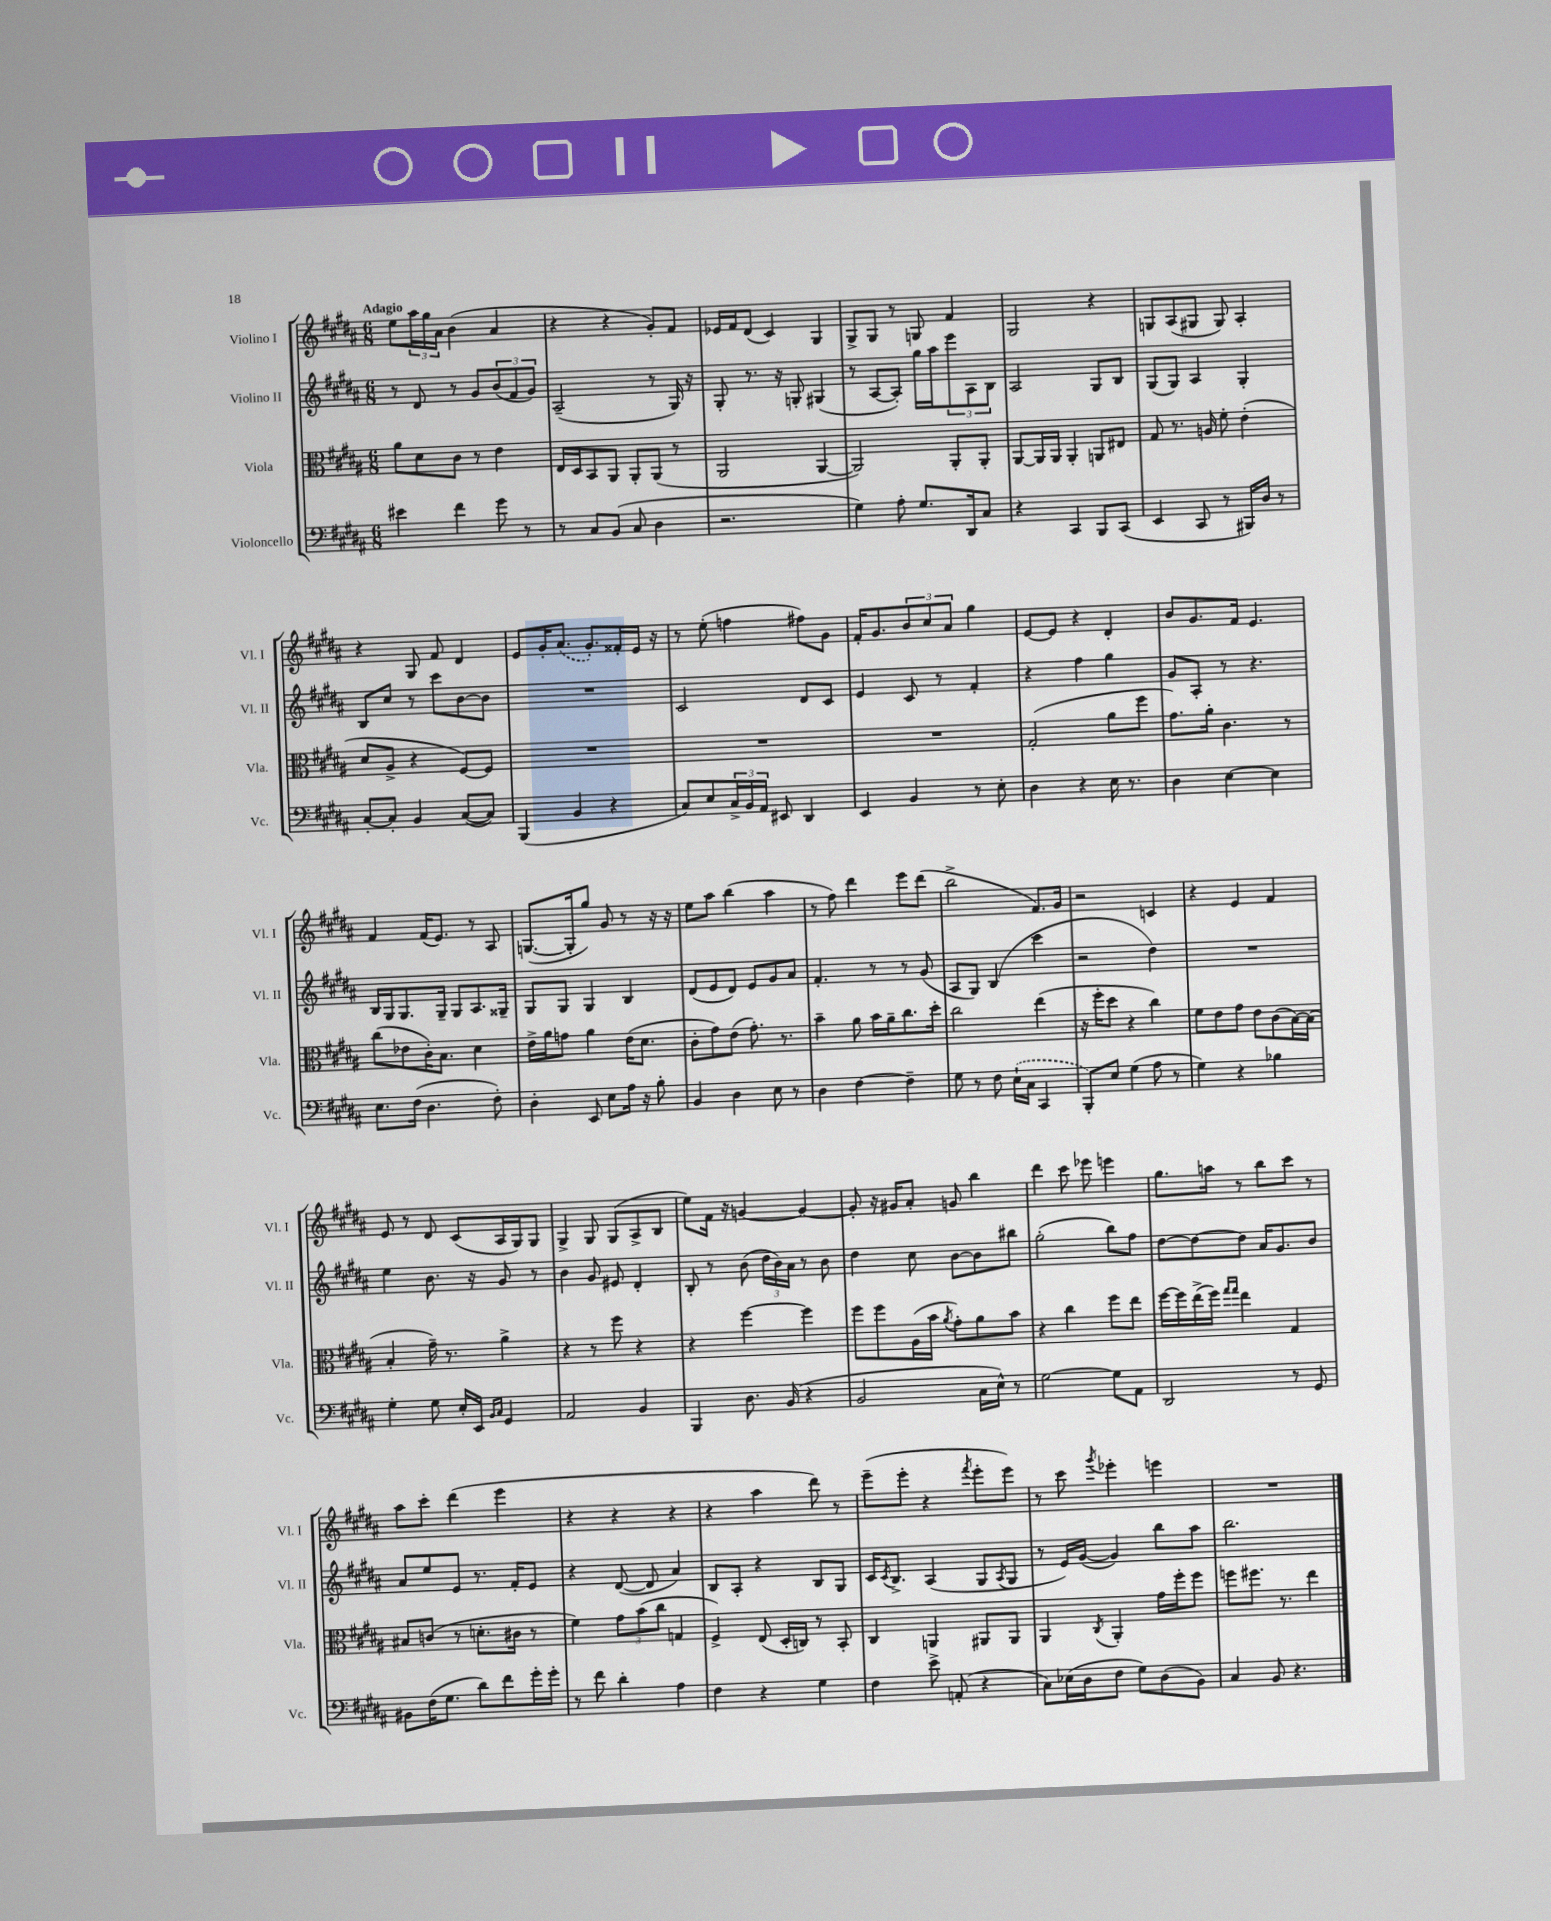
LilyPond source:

<<
\new StaffGroup <<
\new Staff = "s0" \with { instrumentName = "Violino I" shortInstrumentName = "Vl. I" } {
    \clef treble \key b \major \numericTimeSignature \time 6/8 \tempo "Adagio"
    e''8 \tuplet 3/2 { ais''16 gis''16 ais'16 } b'4( ais'4 |
    r4 r4 gis'8-.) fis'8 |
    ees'16 fis'16 dis'8( cis'4) gis4 |
    gis8-> gis8 r8 g8 fis'4 |
    gis2 r4 |
    g8 ais8( gis8 gis8) ais4-. |
    r4 gis8 fis'8 dis'4 |
    e'8 gis'16-. \once \slurDashed ais'8.( gis'8.-.) fisis'16-. e'16 r16 |
    r8 e''8-.( f''4 fis''8) gis'8 |
    fis'16-. gis'8. \tuplet 3/2 { b'8 cis''8 ais'8 } gis''4 |
    e'8~ e'8 r4 dis'4-. |
    b'8 gis'8. fis'16 e'4. |
    fis'4 fis'16( e'8.) r8 ais8 |
    g8.~( g16-. gis''8) gis'8 r8 r16 r16 |
    e''8 ais''8 b''4( ais''4 |
    r8 fis''8) dis'''4 e'''8 dis'''8( |
    b''2-> fis'8.) gis'16 |
    r2 c'4 |
    r4 e'4 fis'4 |
    e'8 r8 dis'8 cis'8( ais16 gis16) gis8 |
    gis4-> gis8 gis8( ais8-> b8 |
    e''8) fis'16 r16 g'4~ g'4~ |
    g'8-. r16 gis'16 ais'8-. g'8 b''4 |
    dis'''4 cis'''8 ees'''8 e'''4 |
    gis''8. a''16 r8 b''8 cis'''8 r8 |
    ais''8 cis'''8-. dis'''4( e'''4 |
    r4 r4 r4 |
    r4 ais''4 dis'''8) r8 |
    e'''8--( e'''8-. r4 \acciaccatura { fis'''8 } e'''8-. e'''8) |
    r8 cis'''8 \acciaccatura { gis'''8 } ees'''4-. e'''4 |
    R2. \bar "|." |
}
\new Staff = "s1" \with { instrumentName = "Violino II" shortInstrumentName = "Vl. II" } {
    \clef treble \key b \major \numericTimeSignature \time 6/8
    r8 dis'8 r8 gis'8 \tuplet 3/2 { b'8( fis'8 gis'8) } |
    ais2--( r8 gis16) r16 |
    gis8-. r8. r16 g8-. gis4( |
    r8 ais8~ ais8-.) gis''16 ais''16 \tuplet 3/2 { e'''8 ais8 b8 } |
    ais2 gis8 b8 |
    gis8( gis8) ais4 gis4-. |
    b8 cis''8 r8 cis'''8 b'8~ b'8 |
    R2. |
    cis'2 dis'8 cis'8 |
    e'4 cis'8 r8 fis'4-. |
    r4 fis''4 gis''4 |
    gis'8 ais8-. r8 r4. |
    b16 gis16 gis8. gis16-- gis8 ais8. gisis16-- |
    gis8 gis8 gis4 b4 |
    dis'8( e'8 dis'8) e'8 gis'8 ais'8 |
    fis'4.-. r8 r8 gis'8( |
    ais8 gis8) b4( cis'''4 |
    r2 dis''4) |
    R2. |
    e''4 b'8. r16 gis'8 r8 |
    b'4 gis'8 eis'8 dis'4-. |
    b8-. r8 b'8( \tuplet 3/2 { dis''16 b'16) ais'16 } r8 b'8 |
    dis''4 cis''8 b'8~ b'8 bis''8 |
    gis''2-.( b''8) fis''8 |
    dis''8~ dis''8~ dis''8 ais'16 gis'8. b'8 |
    ais'8 e''8 e'8 r8. fis'16-. e'8 |
    r4 dis'8~( dis'8 ais'4) |
    b8 ais8-. r4 b8 gis8 |
    cis'16 \acciaccatura { cis'8 } b8.-> ais4( gis8 \acciaccatura { ais8 } gis8 |
    r8 e'16) gis'16~( gis'4) b''8 ais''8 |
    b''2. \bar "|." |
}
\new Staff = "s2" \with { instrumentName = "Viola" shortInstrumentName = "Vla." } {
    \clef alto \key b \major \numericTimeSignature \time 6/8
    ais'8 dis'8 cis'8 r8 e'4 |
    e16 dis16 b,8 ais,8 ais,8-. ais,8( r8 |
    ais,2 ais,4~ |
    ais,2) ais,8-. ais,8-. |
    ais,8~ ais,16 ais,16 ais,4-. a,8 eis8 |
    gis8 r8. a16 fis'8-. e'4-.( |
    dis'8 ais8-> r4 fis8~) fis8 |
    R2. |
    R2. |
    R2. |
    gis2-.( ais'8 fis''8 |
    gis'8.) ais'16-. cis'4. r8 |
    cis''8( ees'8 cis'16-.) b8. dis'4 |
    e'16-> ais'16 g'8 ais'4 e'16( dis'8. |
    cis'8-. gis'8) e'8( gis'8.-.) r8. |
    b'4-- ais'8 b'16 ais'16-- cis''8. dis''16-. |
    cis''2 e''4( |
    r16 fis''16-. dis''8 r4 cis''4) |
    fis'8 e'8 gis'8 e'8 cis'8( b16~) b16( |
    b4-. gis'16--) r8. ais'4-> |
    r4 r8 fis''8 r4 |
    r4 fis''4~ fis''4 |
    fis''8 fis''8 ais16( b'16 \acciaccatura { ais'8 } gis'8-.) ais'8 b'8 |
    r4 cis''4 fis''8 e''8 |
    fis''16~ fis''16 e''16->( fis''16) \grace { gis''16 gis''16 } e''4 gis4 |
    bis8 c'8( r8 d'8.-. cis'16 r8 |
    fis'4) \tuplet 3/2 { gis'8 b'8( cis''8 } g4 |
    fis4->) e8( dis16-. c16) r8 b,8-. |
    cis4 a,4 ais,8 ais,8 |
    ais,4 \acciaccatura { cis8 } ais,4-. gis'16 fis''16-. fis''8 |
    f''8 fis''8. r8. e''4 \bar "|." |
}
\new Staff = "s3" \with { instrumentName = "Violoncello" shortInstrumentName = "Vc." } {
    \clef bass \key b \major \numericTimeSignature \time 6/8
    eis'4 fis'4 gis'8 r8 |
    r8 cis8 b,8( cis8 dis4 |
    r2. |
    gis4) ais8-. gis8. dis,16 cis8 |
    r4 cis,4 b,,8 cis,8( |
    e,4 cis,8 r8 bis,,16) dis16 r8 |
    cis8~-. cis8-. b,4 cis8~( cis8) |
    b,,4( b,4 r4 |
    cis8) e8 \tuplet 3/2 { cis16-> b,16 ais,16 } eis,8 dis,4 |
    e,4 b,4 r8 e8-. |
    dis4 r4 e16 r8. |
    dis4 e4~ e4 |
    e8. fis16( dis4. fis8-.) |
    dis4-. e,8 e8 ais16 r16 b8-. |
    b,4 dis4 e8 r8 |
    dis4 fis4~ fis4-- |
    gis8 r8 fis8 \once \slurDashed e16-!( cis16 cis,4 |
    b,,8-.) e8 gis4( ais8 r8 |
    gis4) r4 bes4 |
    gis4-. gis8 e16-. e,16 \grace { b,16 cis16 } gis,4 |
    ais,2 b,4 |
    b,,4 dis8. b,16( r4 |
    b,2 cis16 e16-^) r8 |
    gis2~ gis8 ais,8 |
    dis,2 r8 gis,8 |
    bis,8 fis16( gis8. dis'8) fis'8 gis'16-. gis'16-. |
    r8 fis'8 dis'4-. ais4 |
    fis4 r4 gis4 |
    fis4 e'8-> a,8-.( r4 |
    cis8) ees16( dis16 fis8 gis8) dis8( b,8) |
    cis4 b,8 r4. \bar "|." |
}
>>
>>
\layout { \context { \Score \remove "Bar_number_engraver" } }
